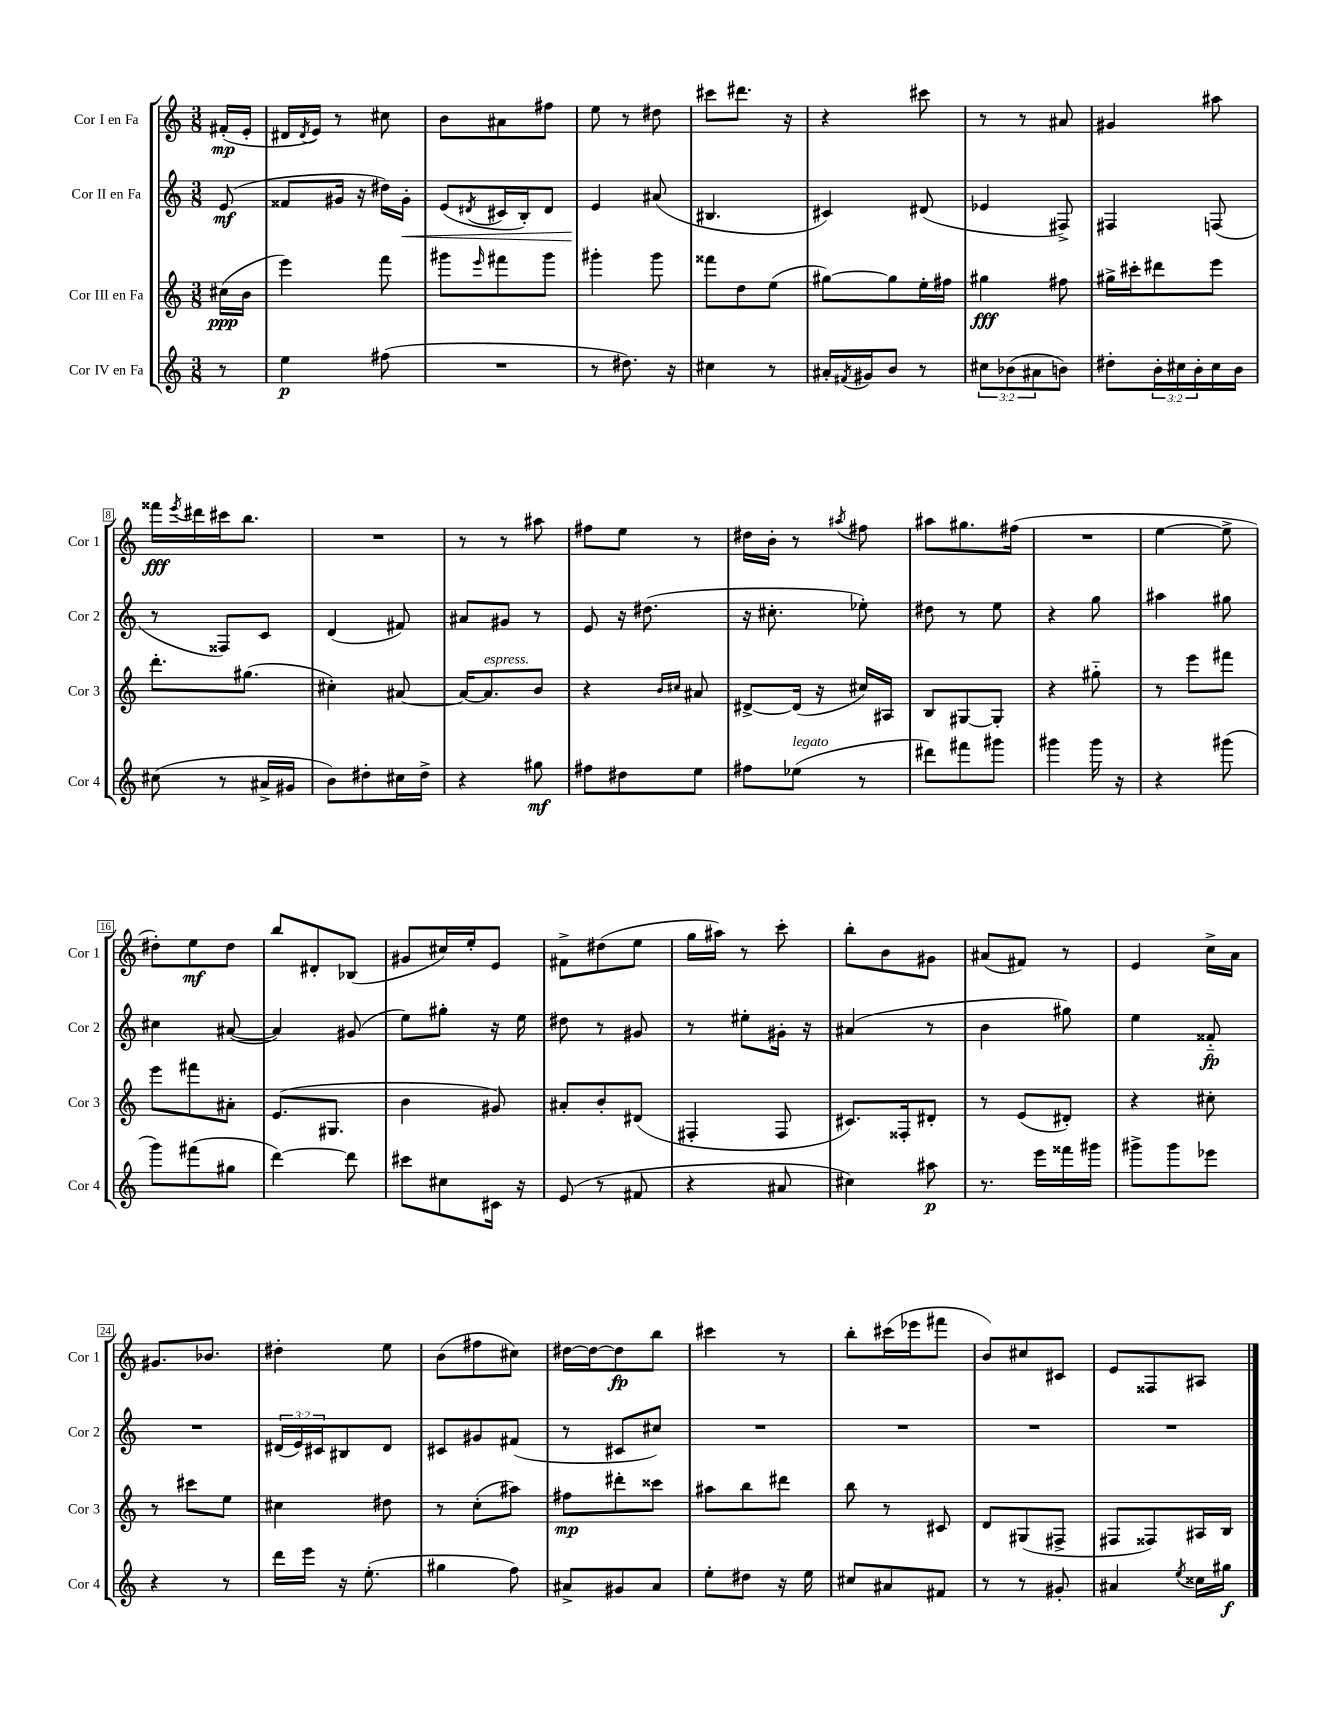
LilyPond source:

<<
\new StaffGroup <<
\new Staff = "s0" \with { instrumentName = "Cor I en Fa" shortInstrumentName = "Cor 1" } {
    \clef treble \key c \major \numericTimeSignature \time 3/8 \partial 8
    fis'16-.\mp( e'16-. |
    dis'16 \acciaccatura { dis'8 } e'16) r8 cis''8 |
    b'8 ais'8 fis''8 |
    e''8 r8 dis''8 |
    cis'''8 dis'''8. r16 |
    r4 cis'''8 |
    r8 r8 ais'8 |
    gis'4 ais''8 |
    fisis'''16\fff \acciaccatura { e'''8 } dis'''16 cis'''16 b''8. |
    R4. |
    r8 r8 ais''8 |
    fis''8 e''8 r8 |
    dis''16 b'16-. r8 \acciaccatura { ais''8 } fis''8 |
    ais''8 gis''8. fis''16( |
    R4. |
    e''4~ e''8-> |
    dis''8-.) e''8\mf dis''8 |
    b''8 dis'8-. bes8( |
    gis'8 cis''16) e''16-. e'8 |
    fis'8-> dis''8( e''8 |
    g''16 ais''16) r8 c'''8-. |
    b''8-. b'8 gis'8 |
    ais'8( fis'8) r8 |
    e'4 c''16-> a'16 |
    gis'8. bes'8. |
    dis''4-. e''8 |
    b'8( fis''8 cis''8) |
    dis''16~ dis''16~ dis''8\fp b''8 |
    cis'''4 r8 |
    b''8-. cis'''16( ees'''16 fis'''8 |
    b'8) cis''8 cis'8 |
    e'8 fisis8 ais8 \bar "|." |
}
\new Staff = "s1" \with { instrumentName = "Cor II en Fa" shortInstrumentName = "Cor 2" } {
    \clef treble \key c \major \numericTimeSignature \time 3/8 \override Staff.TupletNumber.text = #tuplet-number::calc-fraction-text \partial 8
    e'8\mf( |
    fisis'8 gis'16 r16 dis''16) gis'16-.\< |
    e'8( \acciaccatura { dis'8 } cis'16 b16-.) dis'8 |
    e'4\! ais'8( |
    bis4. |
    cis'4) dis'8( |
    ees'4 fis8->) |
    fis4 f8( |
    r8 fisis8) c'8 |
    d'4( fis'8) |
    ais'8 gis'8 r8 |
    e'8 r16 dis''8.( |
    r16 cis''8.-. ees''8-.) |
    dis''8 r8 e''8 |
    r4 g''8 |
    ais''4 gis''8 |
    cis''4 ais'8~( |
    ais'4) gis'8( |
    e''8) gis''8-. r16 e''16 |
    dis''8 r8 gis'8 |
    r8 eis''8-. gis'16-. r16 |
    ais'4( r8 |
    b'4 gis''8) |
    e''4 fisis'8-_\fp |
    R4. |
    \tuplet 3/2 { dis'16( e'16) cis'16 } bis8 dis'8 |
    cis'8 gis'8 fis'8( |
    r8 cis'8 cis''8) |
    R4. |
    R4. |
    R4. |
    R4. \bar "|." |
}
\new Staff = "s2" \with { instrumentName = "Cor III en Fa" shortInstrumentName = "Cor 3" } {
    \clef treble \key c \major \numericTimeSignature \time 3/8 \partial 8
    cis''16\ppp( b'16 |
    e'''4) f'''8 |
    gis'''8 \grace { e'''16 } fis'''8 gis'''8 |
    gis'''4-. gis'''8 |
    fisis'''8 d''8 e''8( |
    gis''8~) gis''8 e''16-. fis''16 |
    gis''4\fff fis''8 |
    gis''16-> cis'''16-. dis'''8 e'''8 |
    d'''8.-. gis''8.( |
    cis''4-.) ais'8~ |
    ais'16~ ais'8.^\markup { \italic "espress." } b'8 |
    r4 \grace { b'16 cis''16 } ais'8 |
    dis'8~-> dis'16( r16 cis''16) ais16 |
    b8 gis8~ gis8-. |
    r4 gis''8-_ |
    r8 e'''8 fis'''8 |
    e'''8 fis'''8 ais'8-. |
    e'8.( gis8. |
    b'4 gis'8) |
    ais'8-. b'8-. dis'8( |
    fis4-. fis8 |
    cis'8.) fisis16-. dis'8-. |
    r8 e'8( dis'8-.) |
    r4 cis''8-. |
    r8 cis'''8 e''8 |
    cis''4 dis''8 |
    r8 c''8-.( ais''8) |
    fis''8\mp dis'''8-. cisis'''8 |
    ais''8 b''8 dis'''8 |
    b''8 r8 cis'8 |
    d'8 gis8( fis8-> |
    fis8 fisis8) ais16 b16 \bar "|." |
}
\new Staff = "s3" \with { instrumentName = "Cor IV en Fa" shortInstrumentName = "Cor 4" } {
    \clef treble \key c \major \numericTimeSignature \time 3/8 \override Staff.TupletNumber.text = #tuplet-number::calc-fraction-text \partial 8
    r8 |
    e''4\p fis''8( |
    R4. |
    r8 dis''8.) r16 |
    cis''4 r8 |
    ais'16-. \acciaccatura { fis'8 } gis'16 b'8 r8 |
    \tuplet 3/2 { cis''8 bes'8( ais'8 } b'8) |
    dis''8-. \tuplet 3/2 { b'16-. cis''16 b'16-. } cis''16 b'16 |
    cis''8( r8 ais'16-> gis'16 |
    b'8) dis''8-. cis''16 dis''16-> |
    r4 gis''8\mf |
    fis''8 dis''8 e''8 |
    fis''8 ees''8^\markup { \italic "legato" }( r8 |
    dis'''8) fis'''8 gis'''8 |
    gis'''4 gis'''16 r16 |
    r4 gis'''8( |
    g'''8) fis'''8( gis''8 |
    d'''4~) d'''8 |
    cis'''8 cis''8 cis'16 r16 |
    e'8( r8 fis'8 |
    r4 ais'8 |
    cis''4) ais''8\p |
    r8. e'''16 fisis'''16 gis'''16 |
    gis'''8-> gis'''8 ees'''8 |
    r4 r8 |
    d'''16 e'''16 r16 e''8.-.( |
    gis''4 f''8) |
    ais'8-> gis'8 ais'8 |
    e''8-. dis''8 r16 e''16 |
    cis''8 ais'8 fis'8 |
    r8 r8 gis'8-. |
    ais'4 \acciaccatura { e''8 } cisis''16 gis''16\f \bar "|." |
}
>>
>>
\layout { \context { \Score \override BarNumber.stencil = #(make-stencil-boxer 0.1 0.3 ly:text-interface::print) } }
